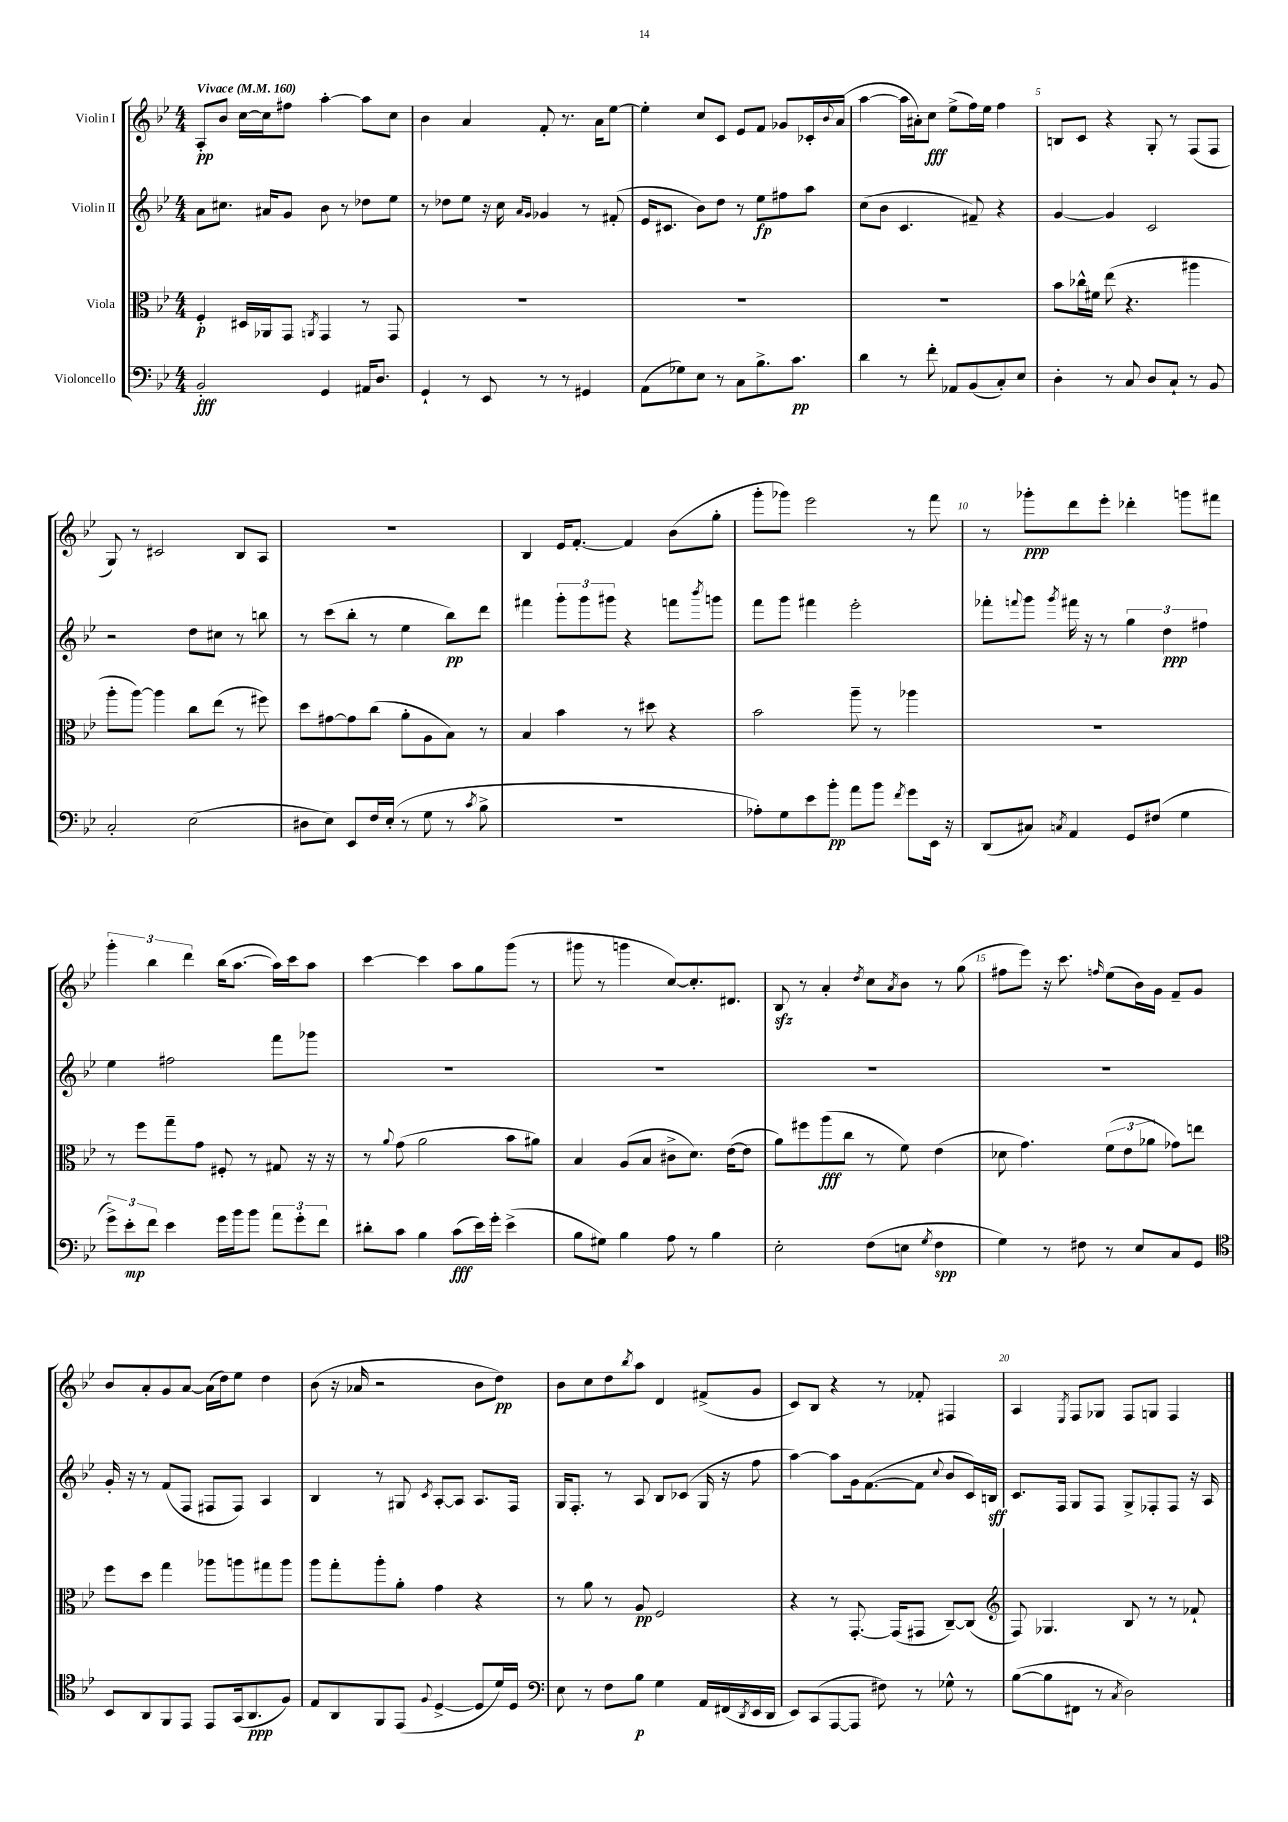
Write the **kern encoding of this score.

**kern	**kern	**kern	**kern
*staff4	*staff3	*staff2	*staff1
*clefF4	*clefC3	*clefG2	*clefG2
*k[b-e-]	*k[b-e-]	*k[b-e-]	*k[b-e-]
*M4/4	*M4/4	*M4/4	*M4/4
*MM160	*MM160	*MM160	*MM160
2BB-'	4F'	8a	8A'
.	.	8.cc#	8b-
.	16D#	.	[16cc
.	16AA-	16a#	16cc]
.	8GG	8g	8ff#
.	8qAA	.	.
4GG	4GG	8b-	[4aa'
.	.	8r	.
16AA#	8r	8dd-	8aa]
8.D	.	.	.
.	8GG	8ee-	8cc
=	=	=	=
4GG`	1r	8r	4b-
.	.	8dd-	.
8r	.	8ee-	4a
8EE-	.	16r	.
.	.	16cc	.
.	.	16qqa	.
.	.	16qqg	.
8r	.	4g-	8f'
8r	.	.	8.r
4GG#	.	8r	.
.	.	.	16a
.	.	(8f#'	[8ee-
=	=	=	=
(8AA	1r	16e-	4ee-']
.	.	8.c#	.
8G-)	.	.	.
8E-	.	8b-)	8cc
8r	.	8dd	8c
8C	.	8r	8e-
8.B-^	.	8ee-	8f
.	.	8ff#	8g-
8.c	.	.	.
.	.	8aa	16c-'
.	.	.	8qqb-
.	.	.	(16a
=	=	=	=
4d	1r	(8cc	[4aa
.	.	8b-	.
8r	.	4.c	16aa]
.	.	.	16a#')
8f'	.	.	8cc
8AA-	.	.	(8ee-^
(8BB-	.	8f#~)	16ff)
.	.	.	16ee-
8C')	.	4r	4ff
8E-	.	.	.
=	=	=	=
4D'	8b-	[4g	8B
.	16cc-^^	.	8c
.	16f#	.	.
8r	(8ee-	4g]	4r
8C	4.r	.	.
8D	.	2c	8G'
8C`	.	.	8r
8r	4aa#	.	(8F
8BB-	.	.	8F
=	=	=	=
2C'	8aa'	2r	8G)
.	[8aa)	.	8r
.	4aa]	.	2c#
(2E-	8cc	8dd	.
.	(8ee-	8cc#	.
.	8r	8r	8B-
.	8ff#)	8bb	8A
=	=	=	=
8D#	8dd	8r	1r
8E-)	[8g#	(8ccc	.
8EE-	8g#]	8bb-'	.
16F	(8cc	8r	.
(16E-'	.	.	.
8r	8a'	4ee-	.
8G	8A	.	.
8r	8B-)	8bb-)	.
8qc	.	.	.
8B-^	8r	8ddd	.
=	=	=	=
1r	4B-	4fff#	4B-
.	4b-	12ggg'	16e-
.	.	.	[8.f'
.	.	12ggg	.
.	.	12ggg#	.
.	8r	4r	4f]
.	8dd#	.	.
.	4r	8fff	(8b-
.	.	8qbbb-	.
.	.	8ggg	8gg'
=	=	=	=
8A-')	2b-	8fff	8ggg'
8G	.	8ggg	8ggg-)
8e-	.	4fff#	2eee-
8b-'	.	.	.
8a	8aa~	2eee-'	.
8b-	8r	.	.
8qf	.	.	.
8g	4aa-	.	8r
16EE-	.	.	8fff
16r	.	.	.
=	=	=	=
(8DD	1r	8fff-'	8r
.	.	8qqfff	.
8C#)	.	8ggg	8ggg-'
8qC	.	8qggg	.
4AA	.	16fff#	8ddd
.	.	16r	.
.	.	8r	8eee-'
8GG	.	6gg	4ddd-'
(8F#	.	.	.
.	.	6dd	.
4G	.	.	8ggg
.	.	6ff#	.
.	.	.	8fff#
=	=	=	=
12g^)	8r	4ee-	6ggg'
12e-'	.	.	.
.	8ff	.	.
12f	.	.	6bb-
4e-	8gg~	2ff#	.
.	.	.	6ddd
.	8g	.	.
16g	8F#'	.	(16bb-
16b-	.	.	[8.aa
8b-	8r	.	.
12a	8G#	8fff	16aa])
.	.	.	16ccc
12g'	.	.	.
.	16r	8ggg-	8aa
12f	.	.	.
.	16r	.	.
=	=	=	=
8d#'	8r	1r	[4ccc
.	8qqa	.	.
8c	(8g	.	.
4B-	2a	.	4ccc]
(8c	.	.	8aa
16e-)	.	.	8gg
16g'	.	.	.
(4e-^	8b-	.	(8ggg
.	8a#)	.	8r
=	=	=	=
8B-	4B-	1r	8ggg#
8G#)	.	.	8r
4B-	(8A	.	4ggg
.	8B-	.	.
8A	8c#^	.	[8cc)
8r	8.d)	.	8.cc']
4B-	.	.	.
.	([16e-	.	8.d#
.	8e-]	.	.
=	=	=	=
2E-'	8a)	1r	8B-
.	8ff#	.	8r
.	(8aa	.	4a'
.	8cc	.	.
.	.	.	8qdd
(8F	8r	.	8cc
.	.	.	8qa
8E	8f)	.	8b-
8qG	.	.	.
4F	(4e-	.	8r
.	.	.	(8gg
=	=	=	=
4G)	8d-	1r	8ff#
.	4.g)	.	8eee-)
8r	.	.	16r
.	.	.	8.ccc
8F#	.	.	.
.	.	.	16qqff
8r	(12f	.	(8ee-
.	12e-	.	.
8E-	.	.	16b-)
.	12a-	.	.
.	.	.	16g
8C	8g-)	.	8f~
8GG	8ee	.	8g
=	=	=	=
*clefC4	*	*	*
8BB-	8ff	16g'	8b-
.	.	16r	.
8AA	8dd	8r	8a'
8FF	4gg	(8f	8g
8EE-	.	8F	[8a
8EE-	8aa-	8F#	(16a]
.	.	.	16dd)
(16GG	8aa	8F#)	8ee-
8.AA	.	.	.
.	8gg#	4A	4dd
8F)	8aa	.	.
=	=	=	=
8E-	8aa	4B-	(8b-
8AA	8gg'	.	16r
.	.	.	16a-
8FF	8aa'	8r	2r
(8EE-	8a'	8G#	.
8qqF	.	8qc	.
[4D^	4g	[8A'	.
.	.	8A]	.
8D]	4r	8.A	8b-
16d)	.	.	8dd)
16D	.	16F	.
=	=	=	=
*clefF4	*	*	*
8E-	8r	16G	8b-
.	.	8.F'	.
8r	8a	.	8cc
8F	8r	8r	8dd
.	.	.	8qbb-
8B-	8A	8A	8aa
4G	2F	8B-	4d
.	.	(8c-	.
16AA	.	16G	(8f#^
(16FF#	.	16r	.
8qDD	.	.	.
16EE-	.	8ff	8g
16DD	.	.	.
=	=	=	=
8EE-)	4r	[4aa)	8c)
(8CC	.	.	8B-
[8AAA	8r	8aa]	4r
8AAA]	[8.GG'	16g	.
.	.	([8.f	.
8F#)	.	.	8r
.	(16GG]	.	.
8r	8GG#	8f]	8f-'
.	.	8qqcc	.
8G-^^	[8C~)	8b-	4F#
8r	(8C]	16c)	.
.	.	16B	.
=	=	=	=
*	*clefG2	*	*
([8B-	8F)	8.c	4A
8B-]	4.G-	.	.
.	.	16F	.
.	.	.	8qE-
8FF#	.	8G	8F
8r	.	8F	8G-
8qC	.	.	.
2D)	8B-	8G^	8F
.	8r	8F-'	8G
.	8r	8F-	4F
.	8f-`	16r	.
.	.	16A	.
==	==	==	==
*-	*-	*-	*-
